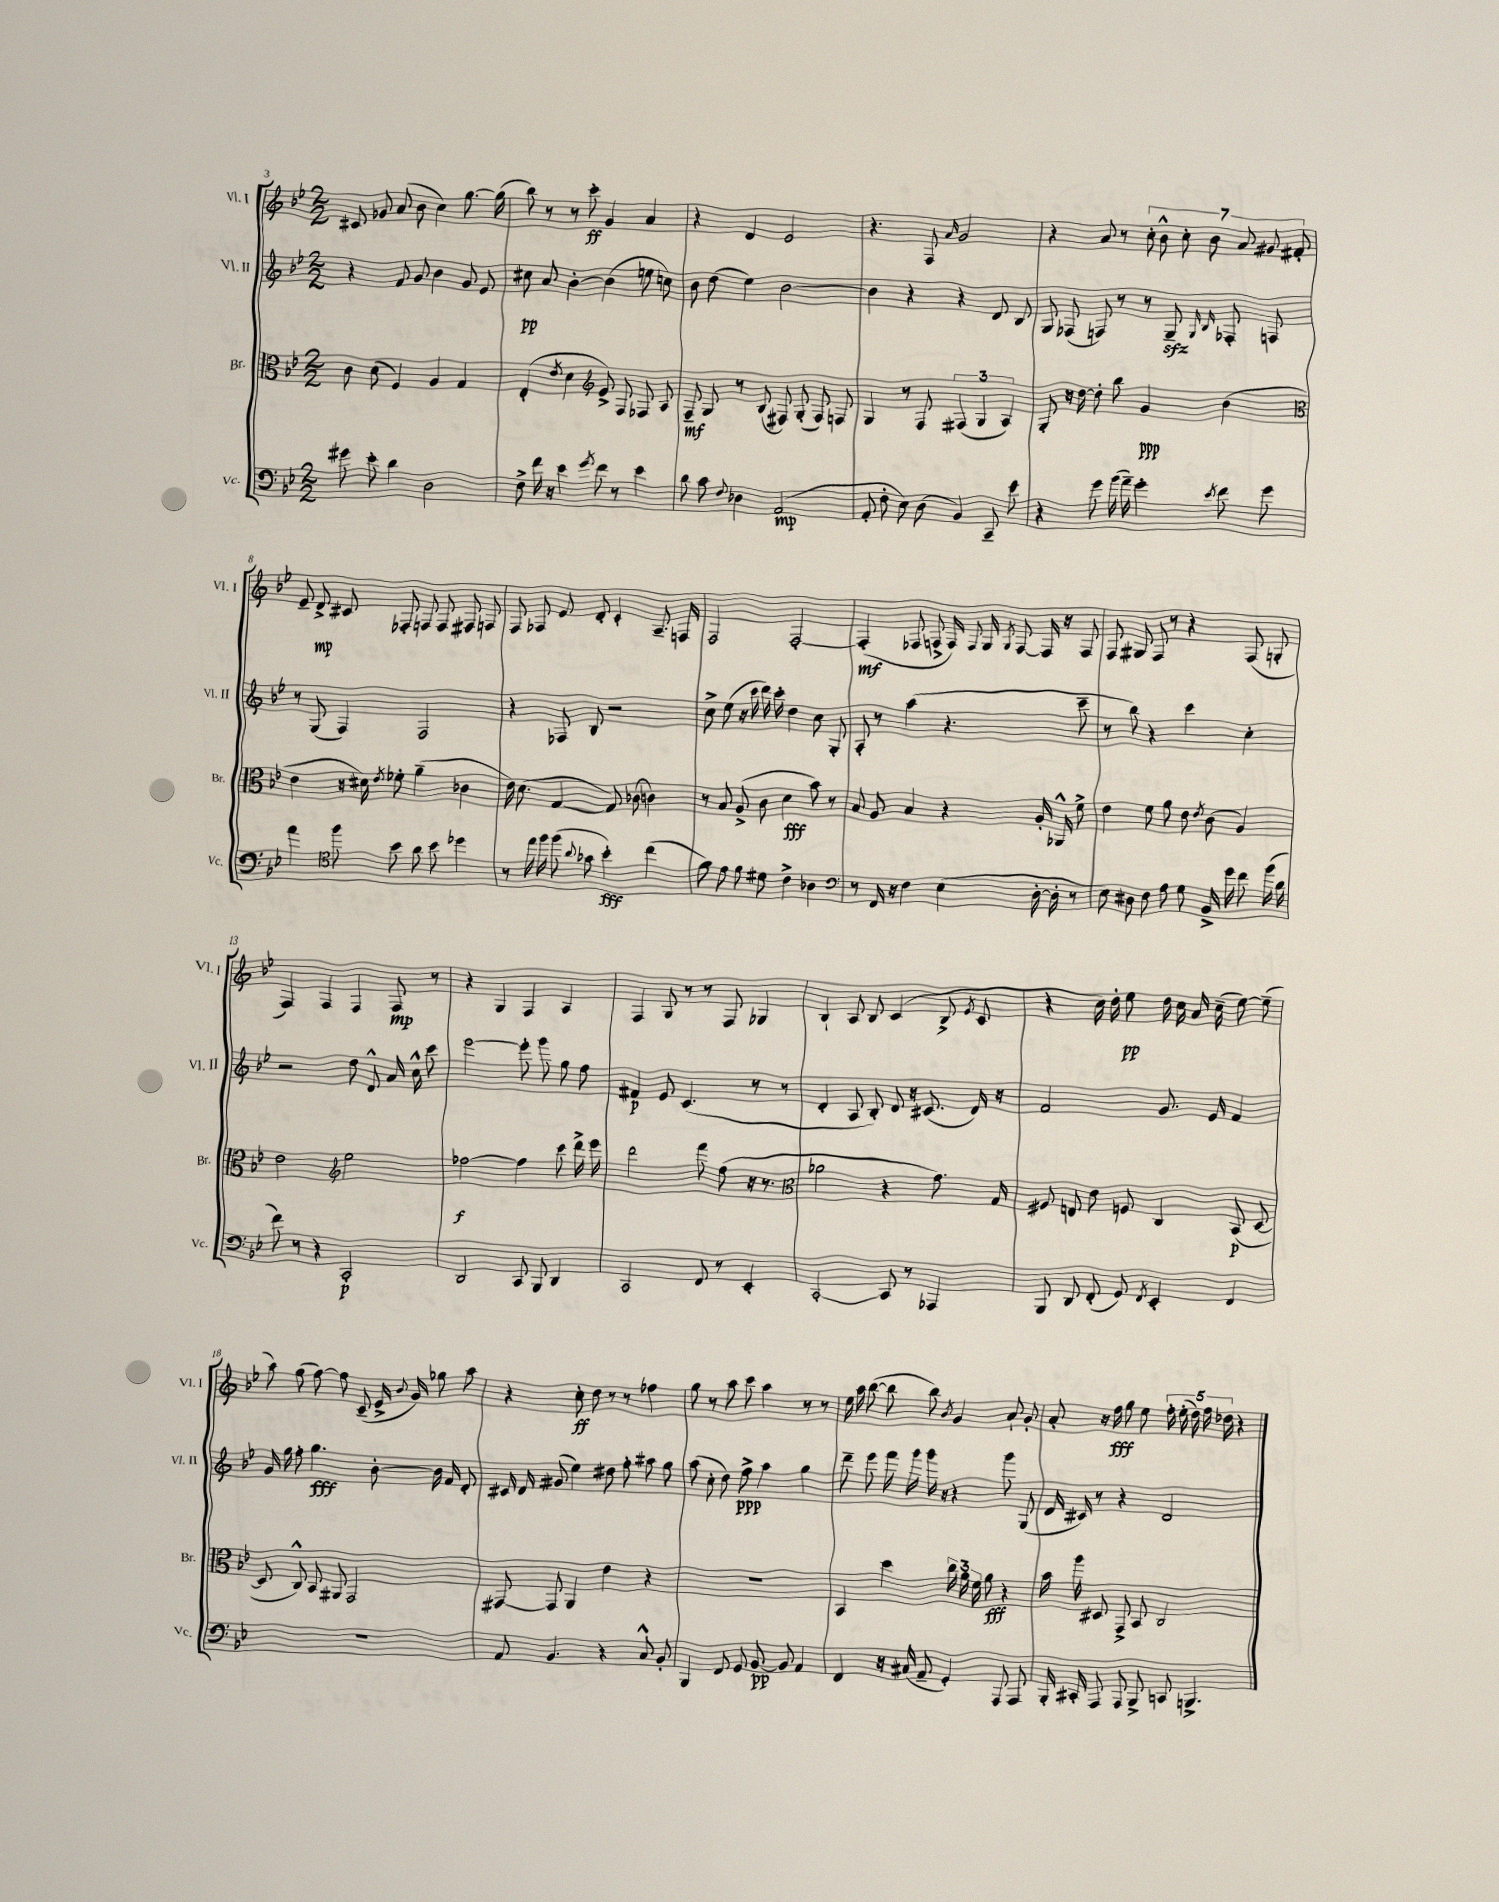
<<
\new StaffGroup <<
\new Staff = "s0" \with { instrumentName = "Vl. I" shortInstrumentName = "Vl. I" } {
    \clef treble \key bes \major \numericTimeSignature \time 2/2
    \autoBeamOff cis'8 ges'8 a'8( bes'8 c''4) g''8.~ g''16( |
    bes''8) r8 r8 c'''8-.\ff g'4 a'4 |
    r4 d'4 ees'2 |
    r4. f8 \grace { a'16 } g'2 |
    r4 a'8 r8 \tuplet 7/4 { c''8-. bes'8-^ c''8-. bes'8 a'8 gis'8 fis'8-. } |
    ees'8-- d'8->\mp cis'8 fes8-. f8 f8 fis8 f8 |
    f8 fes8 ees'8 d'8-. c'4-. a8.-- f16 |
    f2 f2~-. |
    f4-.\mf( fes8 f8-> f16) \appoggiatura { f8 } g16 \acciaccatura { g8 } f8~ f16 r16 f8 |
    f8 gis8 f8 r8 r4 f8( g8-. |
    f4) f4 f4 f8\mp r8 |
    r4 g4 f4 a4 |
    f4 g8 r8 r8 f8 ges4 |
    bes4-! a8 bes8 c'4( bes8-> \acciaccatura { ees'8 } c'8 |
    r4 c''16) d''16-. ees''8\pp d''16 c''16 a'16 c''16--( ees''8~) ees''8--( |
    a''8) g''8( f''8~) f''8 c'8--( ees'16-> \appoggiatura { bes'8 } g'16) ges''8 a''8 |
    r4 c''8-.\ff d''8 r8 r8 fes''4 |
    g''8 r8 a''8 c'''8 a''4 r8 r8 |
    ees''16 a''16 bes''8~( bes''8 bes''8) \acciaccatura { bes'8 } g'4 a'8-! g'8-. |
    a'8-. r16 f''16\fff g''8 ees''8 \tuplet 5/4 { f''16-. ees''16-.( d''16) f''16 des''16 } r4 \bar "|." |
}
\new Staff = "s1" \with { instrumentName = "Vl. II" shortInstrumentName = "Vl. II" } {
    \clef treble \key bes \major \numericTimeSignature \time 2/2
    \autoBeamOff r4 f'8 g'8 bes'4 g'8 ees'8 |
    cis''8\pp a'8 bes'4~-. bes'4( e''8 c''8) |
    bes'8 d''8( ees''4) bes'2~ |
    bes'4 r4 r4 d'8 bes8 |
    g8 fes8( f8) r8 r8 g8--\sfz \grace { g16 bes16 } fes8-. f8 |
    r8 g8( f4) f2 |
    r4 fes8 bes8 r2 |
    c''8-> ees''8( r16 c'''16 d'''16) c'''16-. d''4 c''8 g8-. |
    a8-. r8 a''4( r4. c'''8-- |
    r8 bes''8) r4 c'''4 c''4-. |
    r2 d''8 d'8-^ a'16 c''16-^ c'''8 |
    ees'''2~ ees'''8-. g'''8 g''8 f''8 |
    fis'4\p ees'8 c'4.( r8 r8 |
    d'4-. a8 bes8-.) d'8 r16 cis'8.( d'16) r16 |
    f'2 g'8. ees'16 f'4 |
    g'16 g''16 f''8-. g''4.\fff bes'8~-. bes'16 f'16 d'8-. |
    cis'16 d'16 gis'8( ees''4) dis''8 f''8-. ais''8 g''8 |
    a''8( c''8-. d''8) f''8->\ppp a''4 g''4 |
    d'''8-- ees'''8 f'''16 g'''16 g'''16 r16 r4 g'''8 g8( |
    d'16 cis'16) r8 r4 d'2 \bar "|." |
}
\new Staff = "s2" \with { instrumentName = "Br." shortInstrumentName = "Br." } {
    \clef alto \key bes \major \numericTimeSignature \time 2/2
    \autoBeamOff c'8 d'8( f4) a4 g4 |
    ees4-.( \acciaccatura { ees'8 } d'4 \clef treble ees'8->) f8 fes8 a8 |
    f8--\mf g8 r8 bes8( fis8) g8-.( fis8) f8 |
    g4 r8 f8 \tuplet 3/2 { fis4( g4 a4) } |
    g8-. r16 d''16~ d''8-. bes''8 g'4\ppp bes'4( |
    \clef alto ees'4 r16 dis'16) \acciaccatura { ees'8 } fes'8-. a'4--( ces'4 |
    ees'16) d'8.( g4~ g8) ces'8( c'4) |
    r8 bes8 a8->( c'8 d'4\fff bes'8) r8 |
    bes8 a8 bes4 r4 a16-. aes,16-^ f'8-> |
    ees'4 f'8 a'8 ees'8 \acciaccatura { ees'8 } c'8( a4) |
    ees'2 \clef treble ees''2 |
    fes''2~\f fes''4 c'''8 d'''16-> ees'''16 |
    d'''2 f'''8 f''8( r16 r8. |
    \clef alto aes'2 r4 g'8.) g16 |
    fis8 e8 ees'8 f8 c4 bes,8\p( d8~ |
    d8 c8-^) bes,8 ais,8 g,2 |
    gis,8~ gis,8 a,4 ees'4 r4 |
    R1 |
    bes,4 d''4 \tuplet 3/2 { c''16 a'16 f'16 } a'8\fff r4 |
    bes'16 a''16 dis8 g,8-> bes,8 c2 \bar "|." |
}
\new Staff = "s3" \with { instrumentName = "Vc." shortInstrumentName = "Vc." } {
    \clef bass \key bes \major \numericTimeSignature \time 2/2
    \autoBeamOff gis'8 ees'8-. d'4 d2 |
    f8-> f'16 r16 ees'4 \acciaccatura { g'8 } f'8 r8 ees'4 |
    d'8 c'8 \appoggiatura { f8 } des4 a,2\mp( |
    a,8-. f8-. ees8) d8( bes,4) c,8-- ees'8 |
    r4 g'8 bes'16( a'16--) g'4-. \acciaccatura { ees'8 } f'8 g'8 |
    a'4 \clef tenor f''8 bes'8 a'8 bes'8 des''4 |
    r8 ees''16 f''16 f''8( \appoggiatura { a'8 } ges'8 bes'4-.\fff) c''4( |
    f'8) ees'8 f'8 dis'8 c'4-> aes4 |
    \clef bass r8 f,16 r16 f4 ees4( d16~-. d16-. r8 |
    ees8) dis8 f8 a8 g8 bes,16-> g'16 f'8 bes'16( d'16 |
    f'8) r8 r4 c,2-.\p |
    d,2 c,8 bes,,8 d,4 |
    c,2 f,8 r8 ees,4-. |
    c,2~-. c,8 r8 aes,,4 |
    bes,,8 d,8 f,8-.( g,8) \acciaccatura { f,8 } ees,4-. f,4 |
    R1 |
    a,8 bes,4. r4 c8-^ bes,8-. |
    bes,,4 f,8 g,8 bes,8~\pp bes,8 a,4 |
    f,4 r16 cis16( a,8-- g,4-.) a,,8 a,,8 |
    bes,,16-. cis,16-. a,,8 a,,8 bes,,8-> c,8 b,,4.-> \bar "|." |
}
>>
>>
\layout { \context { \Score currentBarNumber = #3 } }
